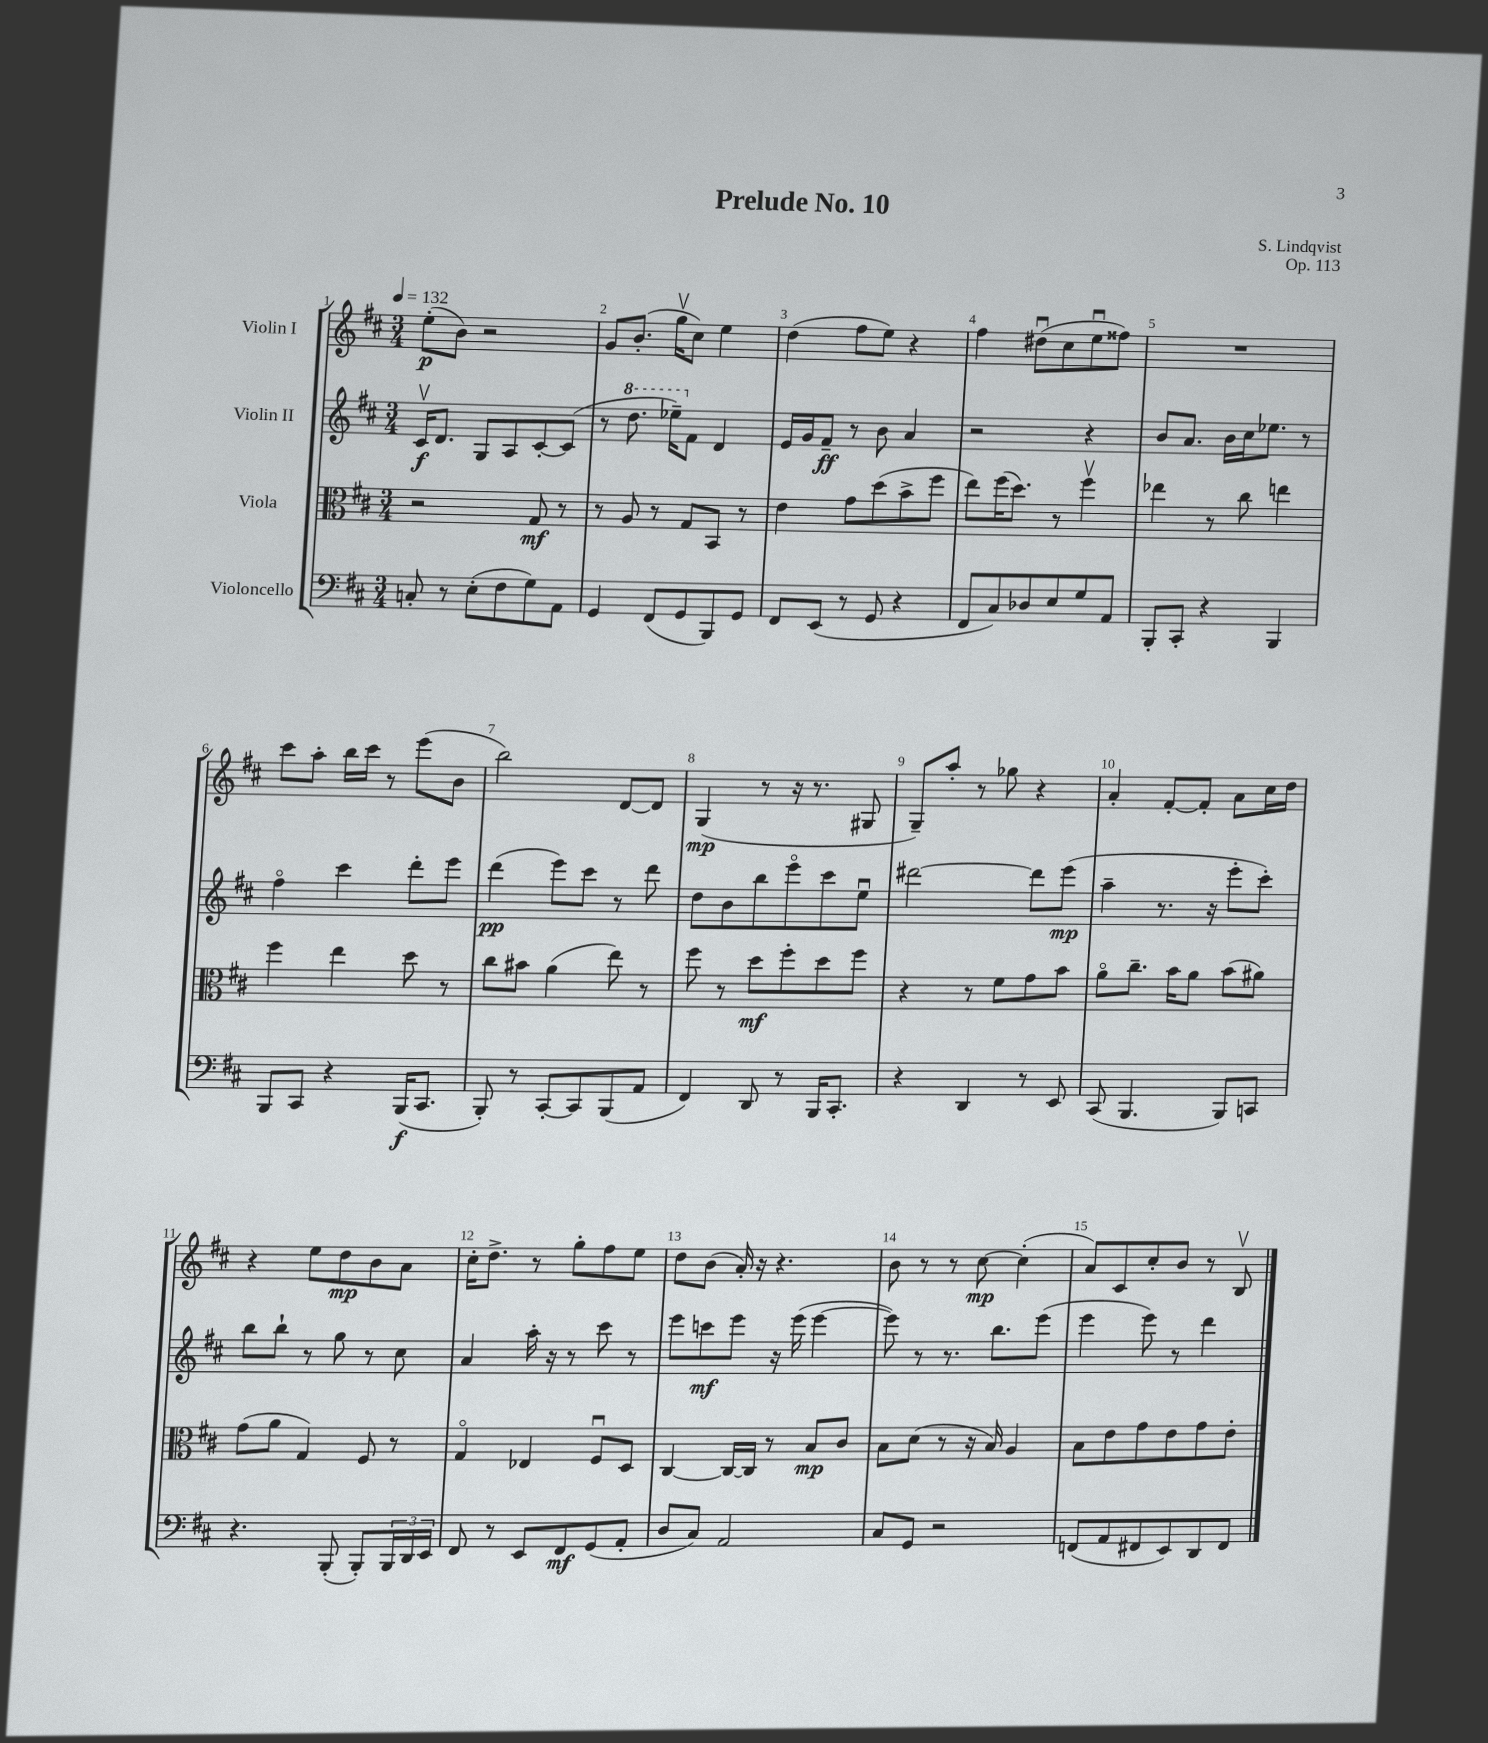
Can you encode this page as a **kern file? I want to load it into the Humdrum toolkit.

**kern	**kern	**kern	**kern
*staff4	*staff3	*staff2	*staff1
*clefF4	*clefC3	*clefG2	*clefG2
*k[f#c#]	*k[f#c#]	*k[f#c#]	*k[f#c#]
*M3/4	*M3/4	*M3/4	*M3/4
*MM132	*MM132	*MM132	*MM132
8C'/	2r	16c#v/LK	(8ee'\L
.	.	8.d/J	.
8r	.	.	8b\J)
(8E'\L	.	8G/L	2r
8F#\	.	8A/	.
8G\)	8G/	[8c#'/	.
8AA\J	8r	(8c#/]J	.
=	=	=	=
4GG/	8r	8r	8g/L
.	8A/	8.ddd\	(8.b'/J
(8FF#/L	8r	.	.
.	.	16eee-~\LK)	16ggv\LK
8GG/	8G/L	8f#\J	8cc#\J)
8BBB/)	8BB/J	4d/	4ee\
8GG/J	8r	.	.
=	=	=	=
8FF#/L	4e\	16e/LL	(4dd\
.	.	16g/J	.
(8EE/J	.	8f#~/J	.
8r	8g\L	8r	8ff#\L
8GG/	(8dd\	8b\	8ee\J)
4r	8b^\	4a/	4r
.	8ff#\J	.	.
=	=	=	=
8FF#/L	8ee\L)	2r	4ff#\
8C#/)	(16ff#\K	.	.
.	8.dd\J)	.	.
8D-/	.	.	(8dd#u\L
8E/	8r	.	8cc#\
8G/	4ff#v\	4r	8eeu\
8AA/J	.	.	8ff##\J)
=	=	=	=
8BBB'/L	4ee-\	8b/L	2.r
8CC#'/J	.	8.a/J	.
4r	8r	.	.
.	.	16b\LL	.
.	8cc#\	16cc#\J	.
.	.	8.ee-\J	.
4BBB/	4ee\	.	.
.	.	8r	.
=	=	=	=
8BBB/L	4ff#\	4ff#o\	8ccc#\L
8CC#/J	.	.	8aa'\J
4r	4ee\	4ccc#\	16bb\LL
.	.	.	16ccc#\JJ
.	.	.	8r
(16BBB/LK	8dd\	8ddd'\L	(8eee\L
8.CC#/J	.	.	.
.	8r	8eee\J	8b\J
=	=	=	=
8BBB'/)	8cc#\L	(4ddd\	2bb\)
8r	8b#\J	.	.
[8CC#'/L	(4a\	8eee\L)	.
8CC#/]	.	8ccc#\J	.
(8BBB/	8ee\)	8r	[8d/L
8AA/J	8r	8ddd\	8d/]J
=	=	=	=
4FF#/)	8ff#\	8dd\L	(4G/
.	8r	8b\	.
8DD/	8dd\L	8bb\	8r
8r	8ff#'\	8eeeo\	16r
.	.	.	8.r
16BBB/LK	8dd\	8ccc#\	.
8.CC#'/J	.	.	.
.	8ff#\J	8eeu\J	8G#/
=	=	=	=
4r	4r	[2ddd#\	8G~/L)
.	.	.	8aa'/J
4DD/	8r	.	8r
.	8f#\L	.	8gg-\
8r	8g\	8ddd#\]L	4r
8EE/	8b\J	(8eee\J	.
=	=	=	=
(8CC#/	8ao\L	4aa~\	4a'/
4.BBB/	8.cc#~\J	.	.
.	.	8.r	[8f#'/L
.	16b\LK	.	.
.	8a\J	.	8f#'/]J
.	.	16r	.
8BBB/L)	(8b\L	8eee'\L	8a\L
8CC/J	8a#\J)	8ccc#'\J)	16cc#\L
.	.	.	16dd\JJ
=	=	=	=
4.r	(8g\L	8bb\L	4r
.	8a\J	8bb`\J	.
.	4G/)	8r	8ee\L
(8BBB'/	.	8gg\	8dd\
8BBB'/L)	8F#/	8r	8b\
24BBB/L	8r	8cc#\	8a\J
24DD/	.	.	.
24EE/JJ	.	.	.
=	=	=	=
8FF#/	4Go/	4a/	16cc#'\LK
.	.	.	8.dd^\J
8r	.	.	.
8EE/L	4E-/	16aa'\	8r
.	.	16r	.
8FF#/	.	8r	8gg'\L
(8GG/	8F#u/L	8ccc#\	8ff#\
8AA'/J	8D/J	8r	8ee\J
=	=	=	=
8D/L	[4C#/	8eee\L	8dd\L
8C#/J)	.	8ccc\	(8b\J
2AA/	16C#/_LL	8eee\J	16a'/)
.	16C#/]JJ	.	16r
.	8r	16r	4.r
.	.	(16eee\	.
.	8B/L	[4eee\	.
.	8c#/J	.	.
=	=	=	=
8C#/L	8B\L	8eee\])	8b\
8GG/J	(8d\J	8r	8r
2r	8r	8.r	8r
.	16r	.	[8cc#\
.	16B/)	8.bb\L	.
.	4A/	.	(4cc#'\]
.	.	(8eee\J	.
=	=	=	=
(8FF/L	8B\L	4eee\	8a/L)
8AA/	8e\	.	8c#/
8FF#/	8g\	8eee\)	8cc#'/
8EE/)	8e\	8r	8b/J
8DD/	8g\	4ddd\	8r
8FF#/J	8e'\J	.	8Bv/
==	==	==	==
*-	*-	*-	*-
